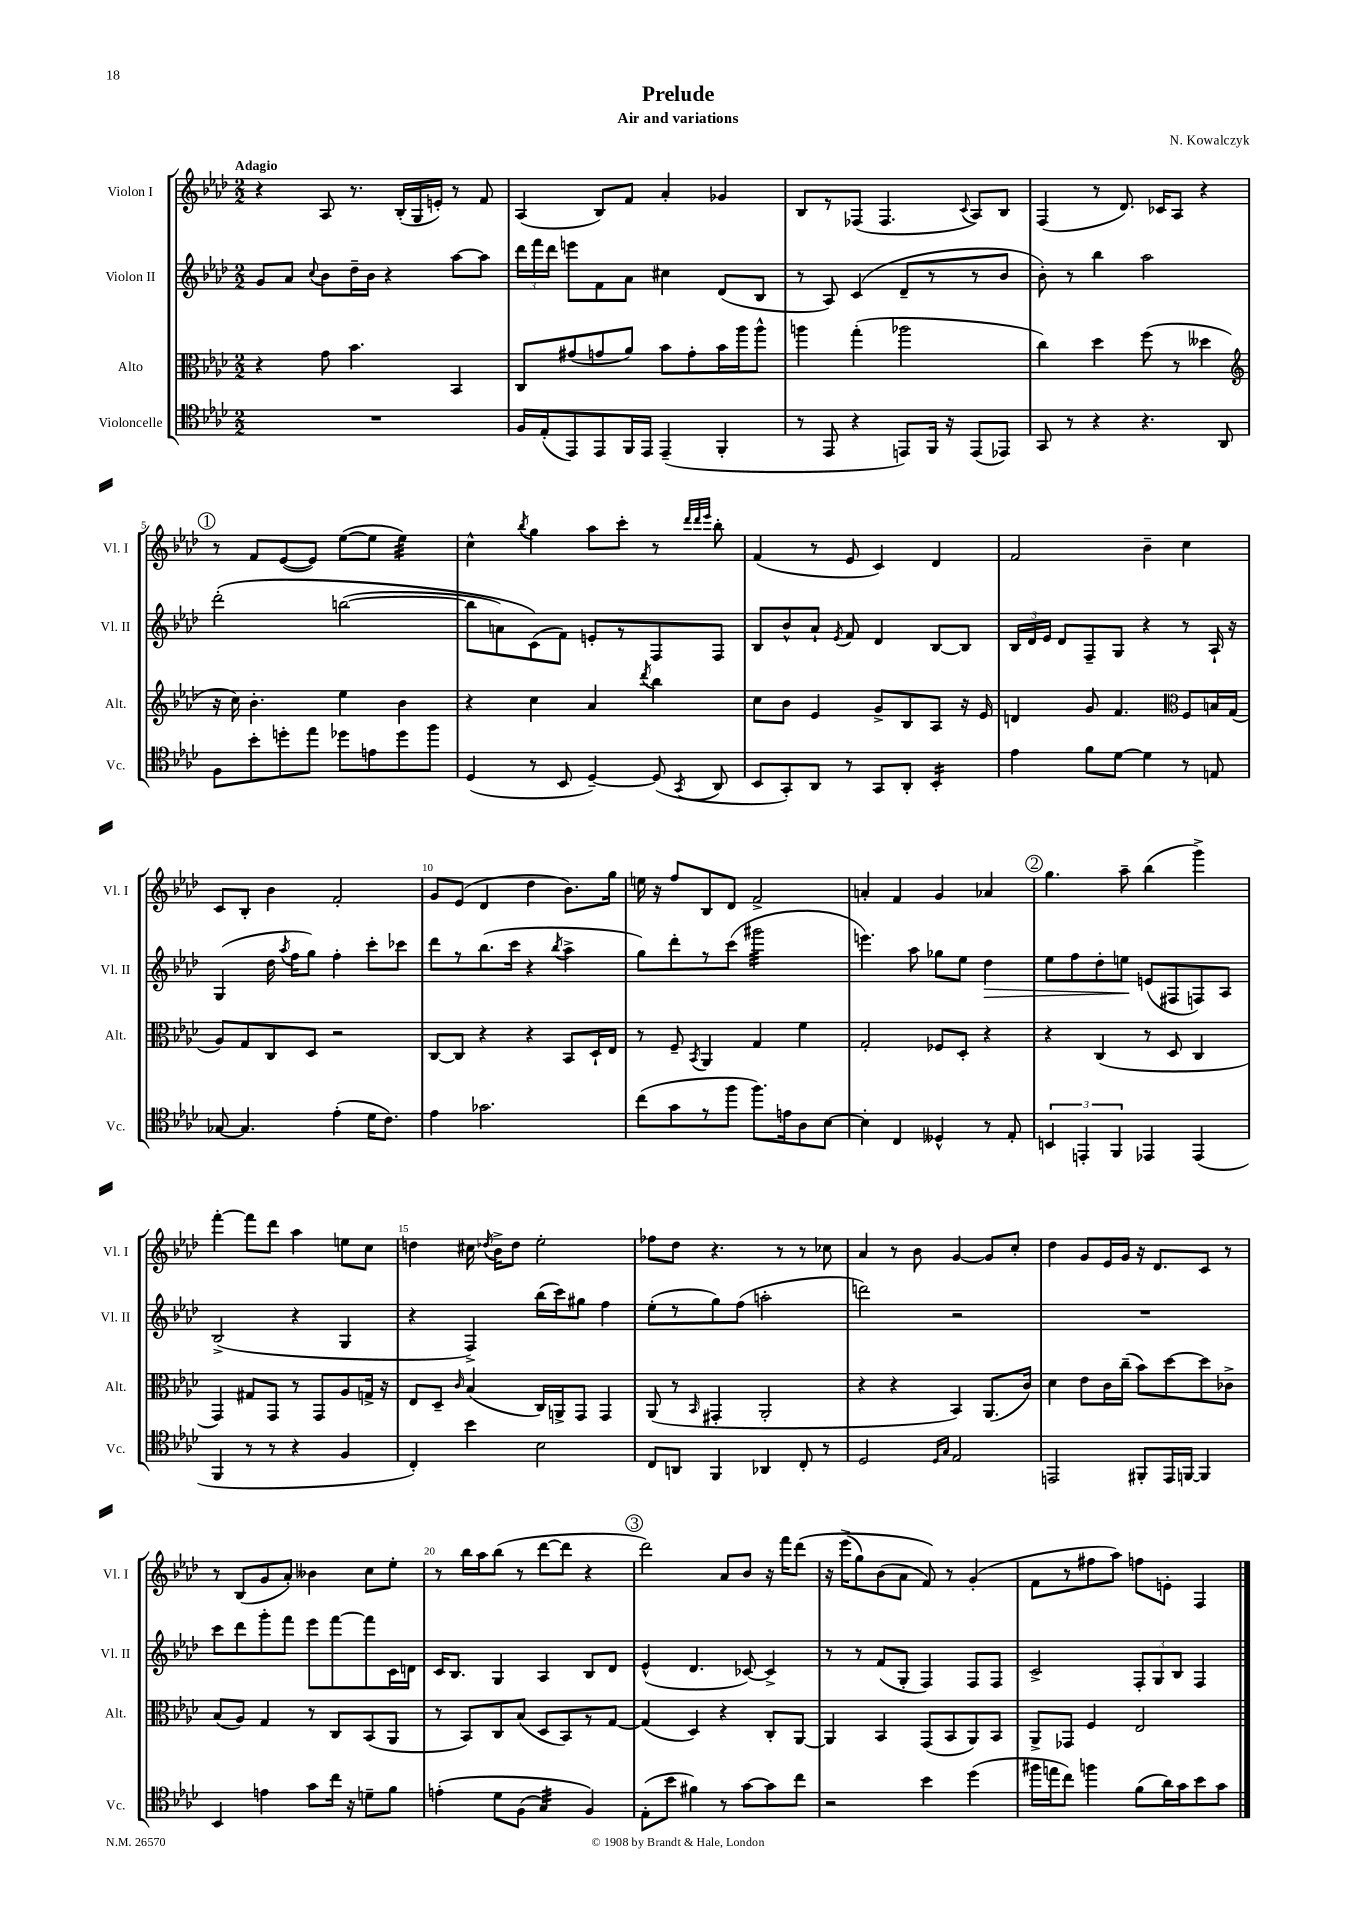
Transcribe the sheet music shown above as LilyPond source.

\header { title = "Prelude" composer = "N. Kowalczyk" subtitle = "Air and variations" }
<<
\new StaffGroup <<
\new Staff = "s0" \with { instrumentName = "Violon I" shortInstrumentName = "Vl. I" } {
    \clef treble \key aes \major \numericTimeSignature \time 2/2 \tempo "Adagio"
    \autoBeamOff r4 aes8 r8. bes16[-.( g16 e'16]-.) r8 f'8 |
    aes4( bes8[) f'8] aes'4-. ges'4 |
    bes8[ r8 fes8]( fes4. \appoggiatura { c'8 } aes8[) bes8] |
    f4( r8 des'8.) ces'16[ aes8] r4 |
    \mark \markup { \circle "1" } r8 f'8[ ees'8~( ees'8]) ees''8[~( ees''8] ees''4:32) |
    c''4-^ \acciaccatura { bes''8 } g''4 aes''8[ c'''8]-. r8 \grace { des'''32[ des'''32 ees'''32] } bes''8-. |
    f'4( r8 ees'8 c'4) des'4 |
    f'2 bes'4-- c''4 |
    c'8[ bes8]-. bes'4 f'2-. |
    g'8[ ees'8]( des'4 des''4 bes'8.[) g''16] |
    e''16 r16 f''8[ bes8 des'8] f'2-> |
    a'4-. f'4 g'4 aes'4 |
    \mark \markup { \circle "2" } g''4. aes''8-- bes''4( g'''4->) |
    f'''4~-. f'''8[ des'''8] aes''4 e''8[ c''8] |
    d''4 cis''16 \acciaccatura { des''8 } bes'16[-> des''8] ees''2-. |
    fes''8[ des''8] r4. r8 r8 ces''8 |
    aes'4 r8 bes'8 g'4~ g'8[ c''8]-. |
    des''4 g'8[ ees'16 g'16] r16 des'8.[ c'8] r8 |
    r8 bes8[( g'8 aes'8]-.) beses'4 c''8[ ees''8]-. |
    r8 bes''16[ aes''16 bes''8]( r8 des'''8[~ des'''8] r4 |
    \mark \markup { \circle "3" } des'''2) aes'8[ bes'8] r16 f'''16[ des'''8]\( |
    r16 ees'''16[->( g''8) bes'8( aes'8] f'8)\) r8 g'4-.( |
    f'8[ r8 fis''8 aes''8]) f''8[ e'8]-. f4 \bar "|." |
}
\new Staff = "s1" \with { instrumentName = "Violon II" shortInstrumentName = "Vl. II" } {
    \clef treble \key aes \major \numericTimeSignature \time 2/2
    \autoBeamOff g'8[ aes'8] \appoggiatura { c''8 } bes'8[ des''16-- bes'16] r4 aes''8[~ aes''8] |
    \tuplet 3/2 { des'''16[ f'''16 des'''16] } e'''8[ f'8 aes'8] cis''4 des'8[( bes8] |
    r8 aes8) c'4( des'8[-- r8 r8 bes'8] |
    bes'8-.) r8 bes''4 aes''2 |
    \mark \markup { \circle "1" } des'''2-.\( b''2~( |
    b''8[ a'8) c'8(\) f'8]) e'8[-. r8 f8 f8] |
    bes8[ bes'8-^ aes'8]-! \acciaccatura { ees'8 } f'8 des'4 bes8[~ bes8] |
    \tuplet 3/2 { bes16[ des'16 ees'16] } des'8[ f8-- g8] r4 r8 aes16-! r16 |
    g4( des''16 \acciaccatura { aes''8 } f''16[ g''8]) f''4-. c'''8[-. ces'''8] |
    des'''8[ r8 bes''8.( c'''16] r4 \acciaccatura { bes''8 } aes''4-> |
    g''8[) des'''8-. r8 c'''8]( gis'''2:32 |
    e'''4.) aes''8 ges''8[ ees''8] des''4\> |
    \mark \markup { \circle "2" } ees''8[ f''8 des''8-. e''8]\! e'8[( fis8 f8) aes8] |
    bes2->( r4 g4 |
    r4 f4->) bes''16[( c'''16) gis''8] f''4 |
    ees''8[-.( r8 g''8) f''8]( a''2-. |
    d'''2) r2 |
    R1 |
    c'''8[ des'''8 g'''8-. f'''8] ees'''8[ f'''8~ f'''8 c'16 d'16] |
    c'16[ bes8.] g4 aes4 bes8[ des'8] |
    \mark \markup { \circle "3" } ees'4-^( des'4. ces'8~) ces'4-> |
    r8 r8 f'8[( g8]-. f4) f8[ f8] |
    c'2-> \tuplet 3/2 { f8[-. g8 bes8] } f4 \bar "|." |
}
\new Staff = "s2" \with { instrumentName = "Alto" shortInstrumentName = "Alt." } {
    \clef alto \key aes \major \numericTimeSignature \time 2/2
    \autoBeamOff r4 g'8 bes'4. bes,4 |
    c8[ gis'8( g'8 aes'8]) bes'8[ g'8-. bes'16 aes''16 aes''8]-^ |
    a''4 g''4-.( aes''2 |
    c''4) des''4 f''8( r8 deses''4 |
    \mark \markup { \circle "1" } \clef treble r16 c''16) bes'4.-. ees''4 bes'4 |
    r4 c''4 aes'4 \acciaccatura { des'''8 } bes''4 |
    c''8[ bes'8] ees'4 g'8[-> bes8 aes8] r16 ees'16 |
    d'4 g'8 f'4. \clef alto f8[ b16 g16]( |
    aes8[) g8 c8 des8] r2 |
    c8[~ c8] r4 r4 bes,8[ des16-! ees16] |
    r8 f8-- \acciaccatura { bes,8 } aes,4 g4 f'4 |
    g2-. fes8[ des8]-. r4 |
    \mark \markup { \circle "2" } r4 c4( r8 des8 c4 |
    g,4) gis8[ g,8] r8 g,8[ aes8 g16]-> r16 |
    ees8[ des8]-- \grace { c'16 } bes4( c16[) a,16-> g,8] g,4 |
    aes,8( r8 \grace { bes,16 } gis,4-. aes,2-. |
    r4 r4 bes,4) aes,8.[( c'16]) |
    des'4 ees'8[ c'16 c''16]--( bes'8[) des''8~ des''8 ces'8]-> |
    bes8[( aes8]) g4 r8 c8[ bes,8( aes,8] |
    r8 bes,8[) c8 bes8]( des8[ bes,8) r8 g8]~ |
    \mark \markup { \circle "3" } g4( des4) r4 c8[-. aes,8]~ |
    aes,4 bes,4 g,8[( bes,8 aes,8) bes,8] |
    aes,8[-> ges,8] f4 ees2 \bar "|." |
}
\new Staff = "s3" \with { instrumentName = "Violoncelle" shortInstrumentName = "Vc." } {
    \clef tenor \key aes \major \numericTimeSignature \time 2/2
    \autoBeamOff R1 |
    f16[ ees16-.( ees,8) ees,8 f,16 ees,16] ees,4--( f,4-. |
    r8 ees,8 r4 e,8[) f,16] r16 e,8[( ees,8]) |
    g,8 r8 r4 r4. aes,8 |
    \mark \markup { \circle "1" } f8[ bes'8-. d''8-. ees''8] des''8[ e'8 des''8 f''8] |
    des4( r8 bes,8 des4~--) des8( \acciaccatura { g,8 } aes,8 |
    bes,8[ g,8-.) aes,8] r8 g,8[ aes,8]-. bes,4:16-. |
    ees'4 f'8[ des'8]~ des'4 r8 e8 |
    ges8~ ges4. ees'4-.( des'16[ c'8.]) |
    ees'4 ges'2. |
    c''8[( g'8 r8 f''8] f''8.[) e'16 aes8 bes8]~ |
    bes4-. c4 deses4-^ r8 ees8-. |
    \mark \markup { \circle "2" } \tuplet 3/2 { b,4 e,4-. f,4 } ees,4 ees,4( |
    f,4 r8 r8 r4 f4 |
    c4-.) bes'4 bes2 |
    c8[ a,8] f,4 aes,4 c8-. r8 |
    des2 \grace { des16[ g16] } ees2 |
    e,2 fis,8[-. e,16 f,16]~ f,4 |
    bes,4 e'4 g'8[ c''16] r16 d'8[-- f'8] |
    e'4-.\( des'8[ f8]( g4:32) f4\) |
    \mark \markup { \circle "3" } ees8[-.( bes'8] fis'4) r8 g'8[~ g'8 c''8] |
    r2 bes'4 des''4( |
    fis''16[ e''16 c''8]) f''4 f'8[( aes'16) g'16 bes'8 g'8] \bar "|." |
}
>>
>>
\layout { \context { \Score \override BarNumber.break-visibility = ##(#f #t #t) barNumberVisibility = #(every-nth-bar-number-visible 5) } }
